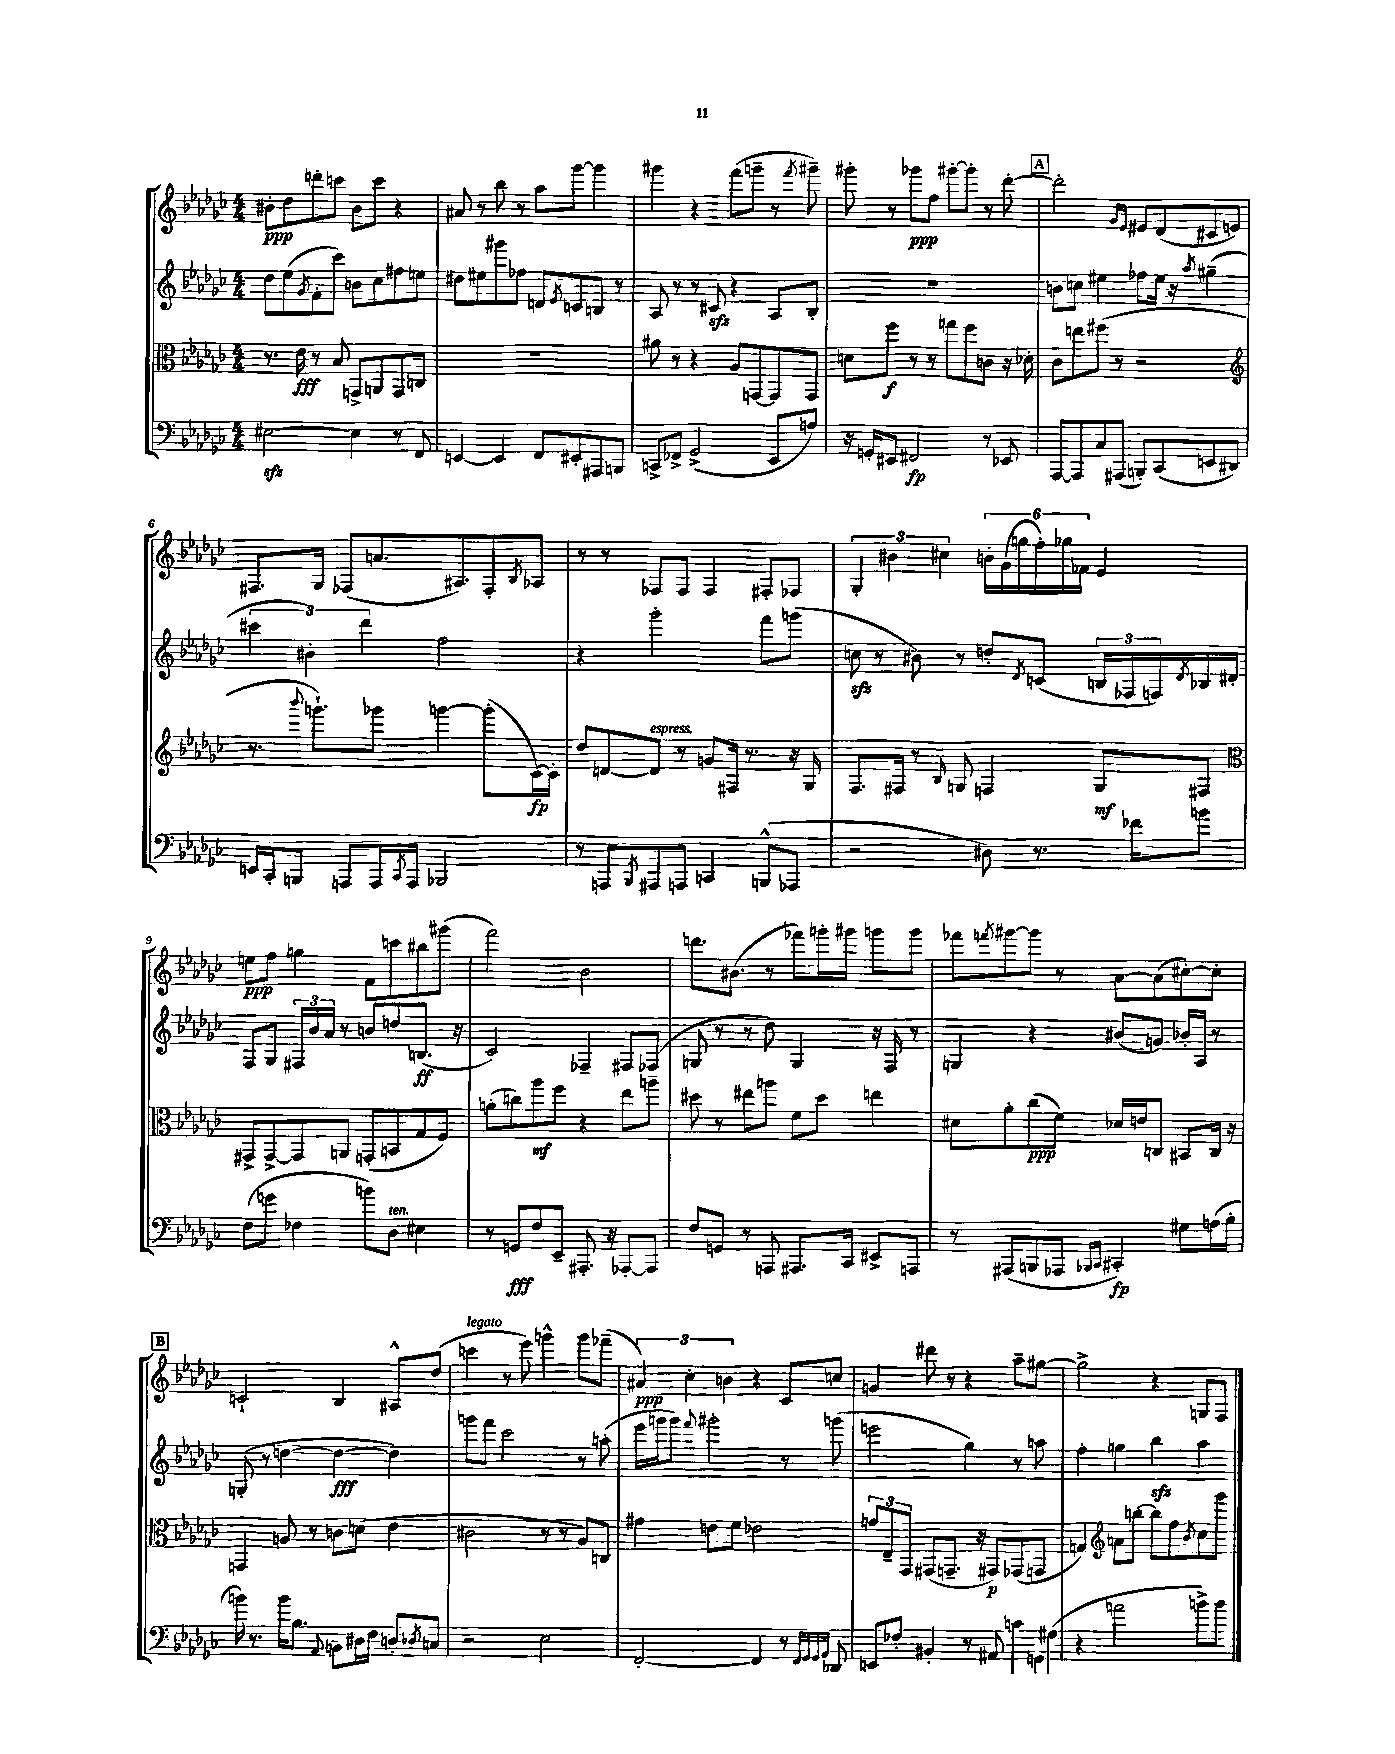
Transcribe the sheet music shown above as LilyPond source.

<<
\new StaffGroup <<
\new Staff = "s0" {
    \clef treble \key ges \major \numericTimeSignature \time 4/4
    bis'8-.\ppp des''8 d'''8-. c'''8 bis'8 c'''8 r4 |
    ais'8 r8 bes''8 r8 aes''8 ges'''8~ ges'''4 |
    gis'''4 r4 f'''8( g'''8-- r8 \acciaccatura { f'''8 } gis'''8--) |
    gis'''8-. r8 ges'''8\ppp f''8 gis'''8~-. gis'''8-. r8 des'''8~-. |
    \mark \markup { \box "A" } des'''2-. \grace { ges'16 ees'16 } eis'8 des'8( cis'8 e'8) |
    fis8. ges16 fes8( a'8. ais8.) fes8-. \acciaccatura { bes8 } aes8 |
    r8 r8 fes8 fes8 fes4 fis8-. fes8 |
    \tuplet 3/2 { ges4-. bis'4 cis''4 } \tuplet 6/4 { b'16-. ges'16( g''16 f''16-.) ges''16 fes'16 } ees'4 |
    e''8\ppp f''8 g''4 f'8 c'''8 bis''8 gis'''8( |
    f'''2) bes'2 |
    d'''8. bis'8.( r8 fes'''8) g'''16-. gis'''16 g'''8 g'''8 |
    fes'''8 \acciaccatura { f'''8 } gis'''8~ gis'''8 r8 aes'8~ aes'8( cis''8~-.) cis''8-. |
    \mark \markup { \box "B" } c'2-! bes4 ais8-^ des''8( |
    c'''4^\markup { \italic "legato" } r8 ees'''8) g'''4-^ g'''8 fes'''8--( |
    \tuplet 3/2 { ais'4\ppp) ces''4-. b'4 } r4 ces'8 c''8 |
    g'4 dis'''8 r8 r4 aes''8-- gis''8~ |
    gis''2-> r4 g8 f8 \bar "|." |
}
\new Staff = "s1" {
    \clef treble \key ges \major \numericTimeSignature \time 4/4
    des''8 ees''8( \acciaccatura { ges'8 } f'8-. ces'''8) b'8 ces''8 fis''8 e''8 |
    dis''8 eis''8 gis'''8 fes''8 d'8 \acciaccatura { ees'8 } c'8 b8 r8 |
    aes8 r8 r8 cis'8\sfz r4 aes8 bes8-. |
    R1 |
    \mark \markup { \box "A" } b'8 c''8 eis''4 fes''8 eis''16 r16 \acciaccatura { aes''8 } gis''4--( |
    \tuplet 3/2 { cis'''4 bis'4-.) des'''4 } f''2 |
    r4 ges'''2-. f'''8 g'''8( |
    c''8\sfz r8 bis'8) r8 d''8-. \acciaccatura { des'8 } c'8( \tuplet 3/2 { b16 fes16 f16) } \acciaccatura { des'8 } bes16 dis'16-. |
    f8 ges8 \tuplet 3/2 { fis16 bes'16 aes'16 } r8 b'8 d''8 b8.\ff( r16 |
    ces'2) fes4-- fis8 fes8( |
    g8 r8 r8 des''8) g4 r16 f16 r8 |
    g4 r4 bis'8( g'8) bes'16-. aes16 r8 |
    \mark \markup { \box "B" } g8-.( r8 d''4~ d''4~\fff d''4) |
    g'''8 f'''8 ces'''2 r8 a''8-.( |
    ees'''16 g'''16 g'''8) \appoggiatura { f'''8 } gis'''2-. r8 g'''8( |
    e'''2 ges''4) r8 a''8 |
    f''4-. g''4 bes''4\sfz aes''4 \bar "|." |
}
\new Staff = "s2" {
    \clef alto \key ges \major \numericTimeSignature \time 4/4
    r8. ees'16\fff r8 bes8 g,8-> a,8 g,8 c8 |
    R1 |
    ais'8 r8 r4 aes8 g,8~ g,8 g,8 |
    d'8 f''8\f r8 r8 g''8 f''8 c'8 r16 des'16-. |
    \mark \markup { \box "A" } ces'8 e''8 fis''8( r8 r2 |
    \clef treble r8. \appoggiatura { bes'''8 } g'''8.-!) ges'''8 g'''4~ g'''8-.( ces'16~\fp) ces'16-. |
    des''8 d'8~ d'8^\markup { \italic "espress." } r8 g'8 fis16 r8. r16 ges16 |
    f8. fis16 r8 \grace { bes16 } g8 f4 g8\mf fis8 |
    \clef alto gis,8-> gis,8~-> gis,8 a,8 g,8-.( b,8 ges8 f8) |
    a'8-.( c''8) aes''8\mf f''8 r4 ees''8 a''8-- |
    dis''8 r8 eis''8 a''8 f'8 dis''8 e''4 |
    dis'8 aes'8-. ces''8\ppp( f'8) des'16 e'16 c8 bis,8 c16 r16 |
    \mark \markup { \box "B" } g,4 a8 r8 c'8 d'8( ees'4 |
    cis'2 r8 r8 aes8) c8 |
    gis'4 e'8 f'8 ees'2 |
    \tuplet 3/2 { g'8 ees8-- ges,8 } gis,8( g,8.-- r16 gis,8\p) ges,8( g,8 |
    g4) \clef treble a'8 b''8~ b''8 f''8 \acciaccatura { bes'8 } ces''8 ges'''8 \bar "|." |
}
\new Staff = "s3" {
    \clef bass \key ges \major \numericTimeSignature \time 4/4
    eis2~\sfz eis4 r8 f,8 |
    e,4~ e,4 f,8 eis,8-. ais,,8 b,,8 |
    c,8-> fes,8-> ges,2->( ees,8 a8) |
    r16 g,16-. eis,8 fis,2\fp r8 ees,8 |
    \mark \markup { \box "A" } aes,,8~ aes,,8 ces8 ais,,8( b,,8-.) ces,8( e,8 dis,8) |
    e,16 ces,16-. b,,8 a,,8 a,,16 \acciaccatura { ces,8 } a,,16 bes,,2 |
    r8 a,,8 \acciaccatura { bes,,8 } ais,,8 a,,8 c,4 b,,8-^( aes,,8 |
    r2 dis8) r8. fes'16 b'8 |
    f8( g'8 fes4 b'8) des8^\markup { \italic "ten." } eis4 |
    r8 g,8\fff f8 ees,8-- ais,,8.-. r16 aes,,8~-. aes,,8 |
    f8 g,8 r8 a,,8 ais,,8. ces,16 eis,8-> a,,8 |
    r8 ais,,8( b,,8 aes,,8 \grace { bes,,16 ces,16 } cis,4-.\fp) gis8 a16( bes16-. |
    \mark \markup { \box "B" } b'16) r8. b'16 bes8. \appoggiatura { aes,8 } b,8 dis16 f16 d8-. \acciaccatura { des8 } c8 |
    r2 ees2 |
    f,2~-. f,4 r8 \grace { f,32 ges,32 ges,32 aes,32 } d,8 |
    e,8 fes8-. bis,4-. r8 ais,8 c'8 g,16 gis16( |
    r4 a'2 b'8->) b'8 \bar "|." |
}
>>
>>
